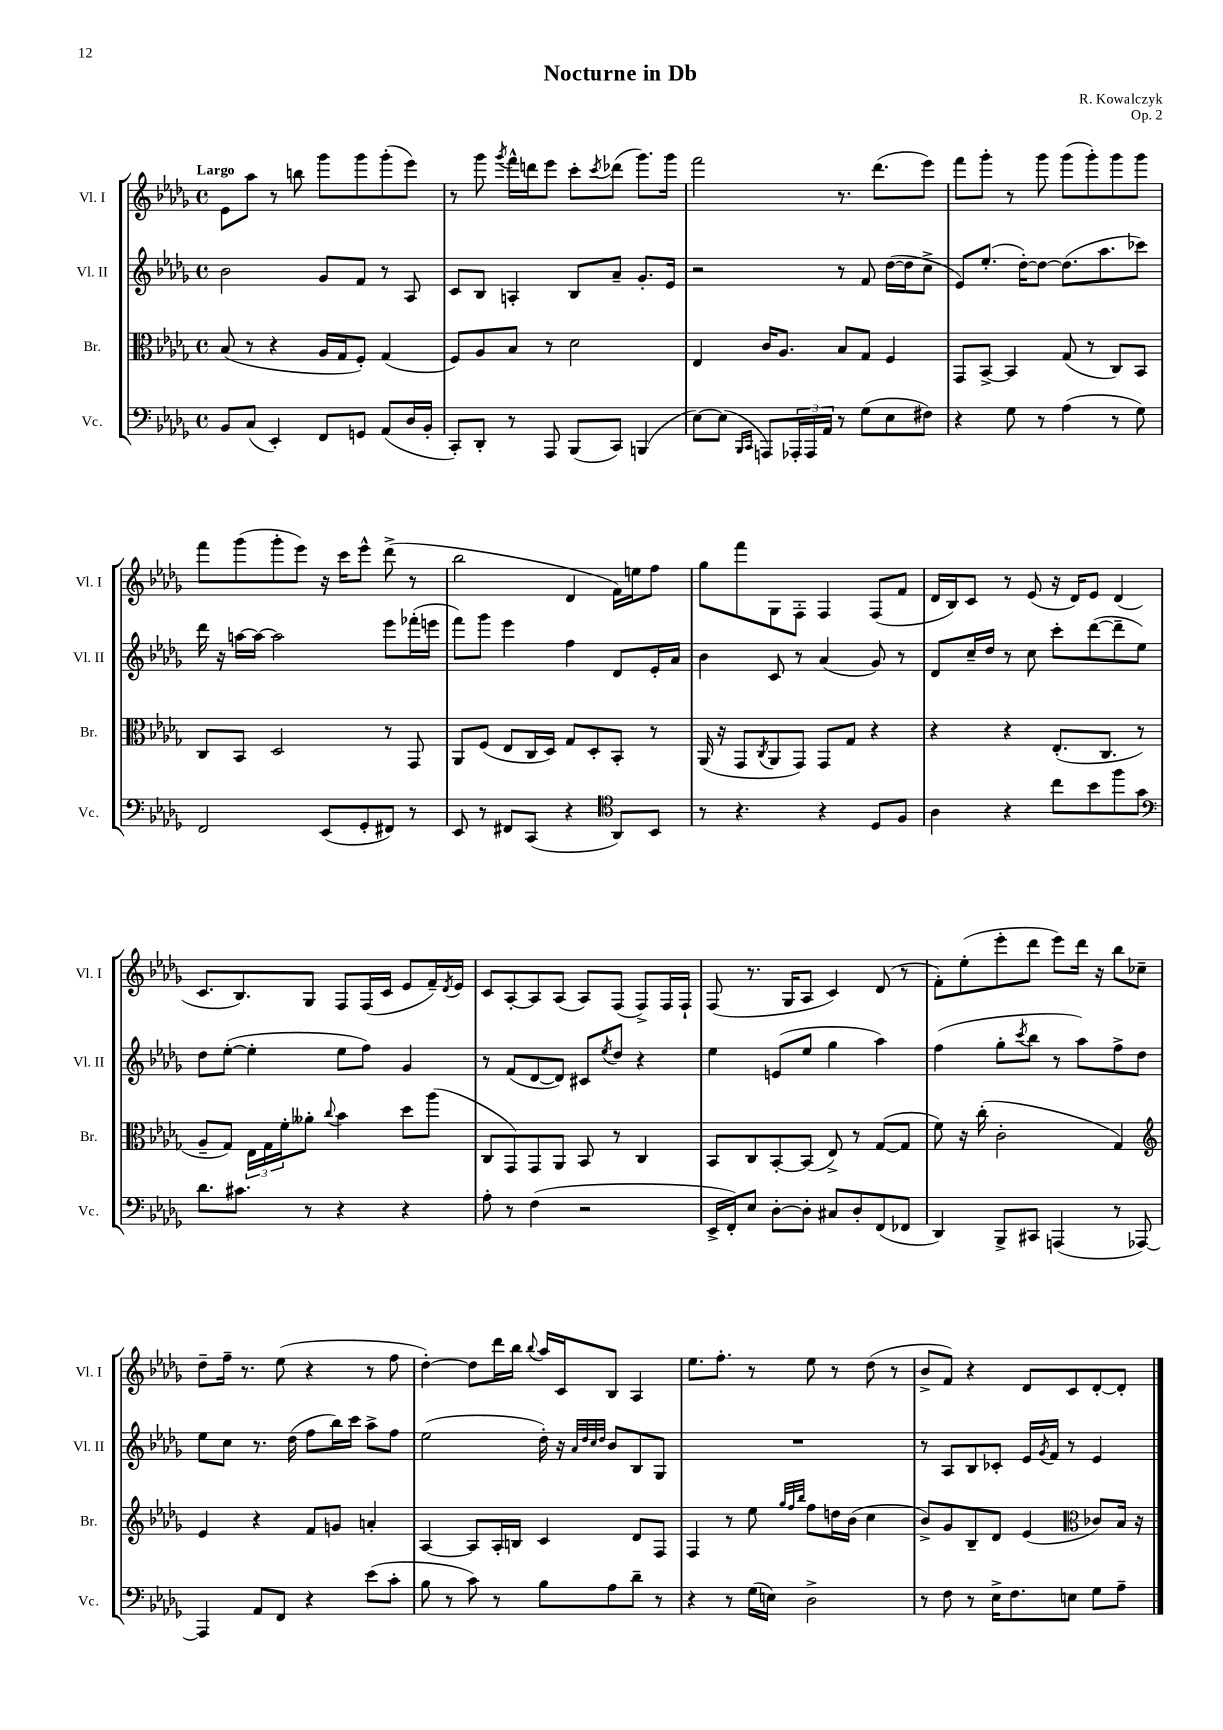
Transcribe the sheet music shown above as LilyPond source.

\header { title = "Nocturne in Db" composer = "R. Kowalczyk" opus = "Op. 2" }
<<
\new StaffGroup <<
\new Staff = "s0" \with { instrumentName = "Vl. I" shortInstrumentName = "Vl. I" } {
    \clef treble \key des \major \defaultTimeSignature \time 4/4 \tempo "Largo"
    ees'8 aes''8 r8 b''8 ges'''8 ges'''8 ges'''8-.( ees'''8) |
    r8 ges'''8 \acciaccatura { ges'''8 } f'''16-^ d'''16 ees'''8 c'''8-. \acciaccatura { c'''8 } des'''8( ges'''8.) ges'''16 |
    f'''2 r8. des'''8.( ees'''8) |
    f'''8 ges'''8-. r8 ges'''8 ges'''8( ges'''8-.) ges'''8 ges'''8 |
    f'''8 ges'''8( ges'''8-. ees'''8) r16 c'''16 ees'''8-^ des'''8->( r8 |
    bes''2 des'4 f'16) e''16 f''8 |
    ges''8 f'''8 ges8 f8-. f4 f8( f'8 |
    des'16 bes16) c'8 r8 ees'8( r16 des'16) ees'8 des'4( |
    c'8. bes8.) ges8 f8 f16( c'16 ees'8 f'16--) \acciaccatura { des'8 } ees'16 |
    c'8 aes8~-. aes8 aes8( aes8) f8( f8->) f16 f16-! |
    f8( r8. ges16 aes8 c'4) des'8( r8 |
    f'8-.) ees''8-.( ees'''8-. des'''8 ees'''8) des'''16 r16 bes''8 ces''8-- |
    des''8-- f''16-- r8. ees''8( r4 r8 f''8 |
    des''4~-.) des''8 des'''16 bes''16 \appoggiatura { bes''8 } aes''16 c'16 bes8 aes4 |
    ees''8. f''8.-. r8 ees''8 r8 des''8( r8 |
    bes'8-> f'8) r4 des'8 c'8 des'8~-. des'8-. \bar "|." |
}
\new Staff = "s1" \with { instrumentName = "Vl. II" shortInstrumentName = "Vl. II" } {
    \clef treble \key des \major \defaultTimeSignature \time 4/4
    bes'2 ges'8 f'8 r8 aes8 |
    c'8 bes8 a4-. bes8 aes'8-- ges'8.-. ees'16 |
    r2 r8 f'8 des''16~( des''16 c''8-> |
    ees'8) ees''8.-.( des''16~-.) des''8~ des''8.( aes''8. ces'''8) |
    des'''16 r16 a''16~ a''16~ a''2 ees'''8 fes'''16-.( e'''16 |
    f'''8) ges'''8 ees'''4 f''4 des'8 ees'16-. aes'16 |
    bes'4 c'8 r8 aes'4( ges'8) r8 |
    des'8 c''16-- des''16 r8 c''8 c'''8-. des'''8~( des'''8-- ees''8) |
    des''8 ees''8~-.( ees''4-. ees''8 f''8) ges'4 |
    r8 f'8( des'8~ des'8) cis'8 \acciaccatura { ees''8 } des''8 r4 |
    ees''4 e'8( ees''8 ges''4 aes''4) |
    f''4( ges''8-. \acciaccatura { c'''8 } bes''8 r8 aes''8) f''8-> des''8 |
    ees''8 c''8 r8. des''16( f''8 bes''16) c'''16 aes''8-> f''8 |
    ees''2( des''16-.) r16 \grace { aes'32 des''32 c''32 des''32 } bes'8 bes8 ges8 |
    R1 |
    r8 aes8 bes8 ces'8-. ees'16 \acciaccatura { ges'8 } f'16 r8 ees'4 \bar "|." |
}
\new Staff = "s2" \with { instrumentName = "Br." shortInstrumentName = "Br." } {
    \clef alto \key des \major \defaultTimeSignature \time 4/4
    bes8( r8 r4 aes16 ges16 f8-.) ges4( |
    f8) aes8 bes8 r8 des'2 |
    ees4 c'16 aes8. bes8 ges8 f4 |
    ges,8 bes,8~-> bes,4 ges8( r8 c8) bes,8 |
    c8 bes,8 des2 r8 ges,8 |
    aes,8 f8( ees8 c16 des16) ges8 des8-. bes,8-. r8 |
    aes,16( r16 ges,8 \acciaccatura { c8 } aes,8 ges,8) ges,8 ges8 r4 |
    r4 r4 ees8.-.( c8. r8 |
    aes8-- ges8) \tuplet 3/2 { ees16 ges16 f'16-. } aeses'8-. \appoggiatura { c''8 } bes'4 des''8 aes''8( |
    c8 ges,8) ges,8 aes,8 bes,8 r8 c4 |
    bes,8 c8 bes,8~-. bes,8( ees8->) r8 ges8~( ges8 |
    f'8) r16 c''16-.( c'2-. ges4) |
    \clef treble ees'4 r4 f'8 g'8 a'4-. |
    aes4~ aes8 aes16-. b16 c'4 des'8 f8 |
    f4 r8 ees''8 \grace { ges''32 f''32 bes''32 } f''8 d''16 bes'16( c''4 |
    bes'8->) ges'8 bes8-- des'8 ees'4( \clef alto ces'8) bes16 r16 \bar "|." |
}
\new Staff = "s3" \with { instrumentName = "Vc." shortInstrumentName = "Vc." } {
    \clef bass \key des \major \defaultTimeSignature \time 4/4
    bes,8 c8( ees,4-.) f,8 g,8 aes,8( des16 bes,16-. |
    c,8-.) des,8-. r8 aes,,8 bes,,8( c,8) b,,4( |
    ees8~) ees8( \grace { bes,,16 c,16 } a,,8) \tuplet 3/2 { aes,,16-. aes,,16 aes,16 } r8 ges8( ees8 fis8) |
    r4 ges8 r8 aes4( r8 ges8) |
    f,2 ees,8( ges,8-. fis,8) r8 |
    ees,8 r8 fis,8 c,8( r4 \clef tenor aes,8) bes,8 |
    r8 r4. r4 des8 f8 |
    aes4 r4 c''8 bes'8 f''8 ges'8 |
    \clef bass des'8. cis'8. r8 r4 r4 |
    aes8-. r8 f4( r2 |
    ees,16-> f,16-.) ees8 des8~-. des8-. cis8 des8-. f,8( fes,8 |
    des,4) bes,,8-> cis,8 a,,4( r8 aes,,8~) |
    aes,,4 aes,8 f,8 r4 ees'8( c'8-. |
    bes8 r8 c'8) r8 bes8 aes8 des'8-- r8 |
    r4 r8 ges16( e16) des2-> |
    r8 f8 r8 ees16-> f8. e8 ges8 aes8-- \bar "|." |
}
>>
>>
\layout { \context { \Score \remove "Bar_number_engraver" } }
